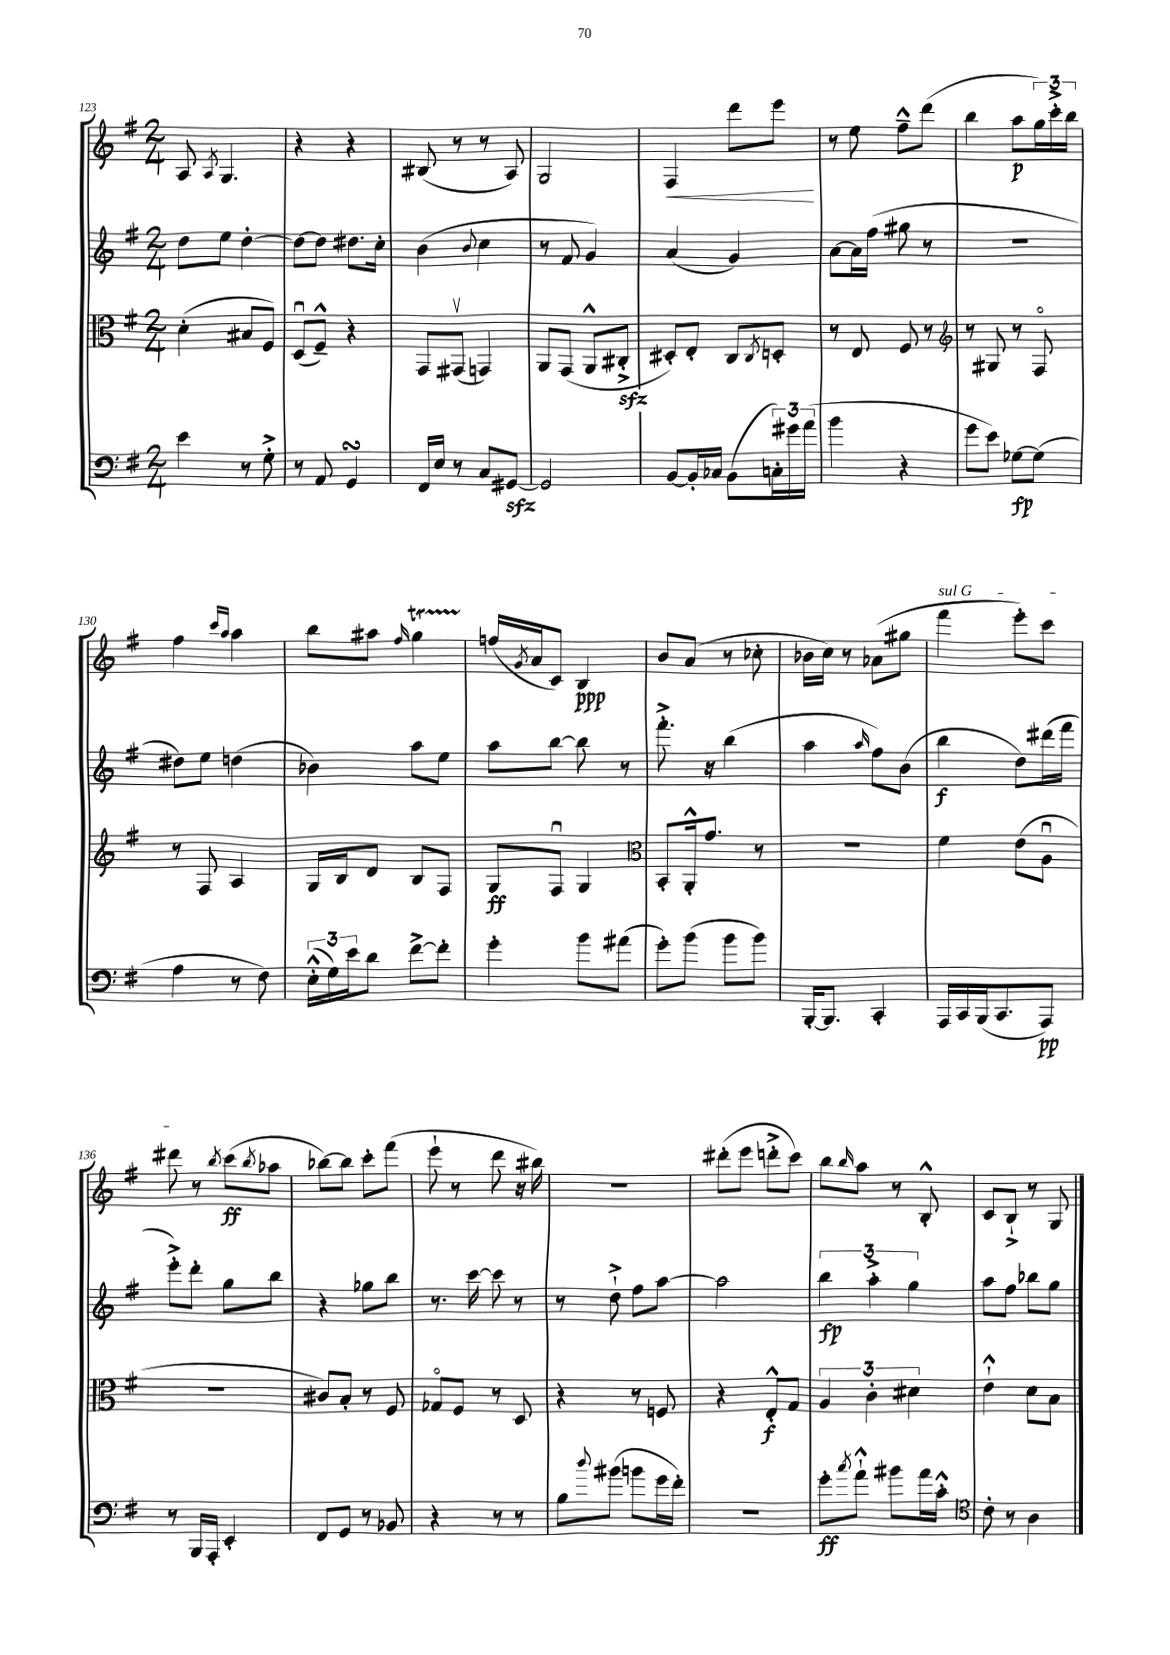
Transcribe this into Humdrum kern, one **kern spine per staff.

**kern	**dynam	**kern	**dynam	**kern	**dynam	**kern	**dynam
*part4	*part4	*part3	*part3	*part2	*part2	*part1	*part1
*staff4	*staff4	*staff3	*staff3	*staff2	*staff2	*staff1	*staff1
*clefF4	*	*clefC3	*	*clefG2	*	*clefG2	*
*k[f#]	*	*k[f#]	*	*k[f#]	*	*k[f#]	*
*M2/4	*	*M2/4	*	*M2/4	*	*M2/4	*
=123	=123	=123	=123	=123	=123	=123	=123
4e\	.	(4d'\	.	8dd\L	.	8A/	.
.	.	.	.	.	.	8qA/	.
.	.	.	.	8ee\J	.	4.G/	.
8r	.	8B#X/L	.	[4dd'\	.	.	.
8G'^\	.	8F#/J)	.	.	.	.	.
=124	=124	=124	=124	=124	=124	=124	=124
8r	.	(8Du/L	.	8dd\L_	.	4r	.
8AA/	.	8F#~^^/J)	.	8dd\J]	.	.	.
4GGsSSs/	.	4r	.	8.dd#X\L	.	4r	.
.	.	.	.	16cc'\Jk	.	.	.
=125	=125	=125	=125	=125	=125	=125	=125
16FF#/LL	.	8GG/L	.	(4b\	.	(8B#X/	.
16E/JJ	.	.	.	.	.	.	.
8r	.	(8GG#Xv/J	.	.	.	8r	.
.	.	.	.	8qqb/	.	.	.
8C/L	.	4GGn/)	.	4cc\	.	8r	.
[8GG#Xzz/J	.	.	.	.	.	8A/)	.
=126	=126	=126	=126	=126	=126	=126	=126
2GG#/]	.	8AA/L	.	8r	.	2G/	.
.	.	(8GG/J	.	8f#/	.	.	.
.	.	8AA^^/L	.	4g/)	.	.	.
.	.	8C#Xzz'^/J	.	.	.	.	.
=127	=127	=127	=127	=127	=127	=127	=127
!	!	!	!	!	!	!	!LO:HP:b
[8BB/L	.	8D#X'/L)	.	(4a/	.	4F#/	<
16BB'/L]	.	8E'/J	.	.	.	.	.
16C-X/JJ	.	.	.	.	.	.	.
(8BB\L	.	8C/L	.	4g/)	.	8ddd\L	.
.	.	8qC/	.	.	.	.	.
24Cn'\L)	.	8Dn'/J	.	.	.	8eee\J	.
24g#X\	.	.	.	.	.	.	.
(24a\JJ	.	.	.	.	.	.	.
.	.	.	.	.	.	.	[
=128	=128	=128	=128	=128	=128	=128	=128
4b\	.	8r	.	[8a\L	.	8r	.
.	.	8E/	.	16a\L]	.	8ee\	.
.	.	.	.	(16ff#\JJ	.	.	.
4r	.	8F#/	.	8gg#X\	.	8ff#~^^\L	.
.	.	8r	.	8r	.	(8ddd\J	.
=129	=129	=129	=129	=129	=129	=129	=129
*	*	*clefG2	*	*	*	*	*
8g\L	.	8r	.	2r	.	4bb\	.
8e\J)	.	8G#X/	.	.	.	.	.
[8G-X\L	fp	8r	.	.	.	8aa\L	p
(8G-\J]	.	8F#/	.	.	.	24gg\L)	.
.	.	.	.	.	.	24ccc'^\	.
.	.	.	.	.	.	24bb\JJ	.
!!LO:LB:g=z
=130	=130	=130	=130	=130	=130	=130	=130
4A\	.	8r	.	8dd#X\L)	.	4ff#\	.
.	.	8F#/	.	8ee\J	.	.	.
.	.	.	.	.	.	16qqccc/LL	.
.	.	.	.	.	.	16qqaa/JJ	.
8r	.	4A/	.	(4ddn\	.	4aa\	.
8F#\)	.	.	.	.	.	.	.
=131	=131	=131	=131	=131	=131	=131	=131
(24E'^^\LL	.	16G/LL	.	4b-X\)	.	8bb\L	.
24G\)	.	.	.	.	.	.	.
.	.	16B/J	.	.	.	.	.
24e\J	.	.	.	.	.	.	.
8d\J	.	8d/J	.	.	.	8aa#X\J	.
.	.	.	.	.	.	16qqff#/	.
[8f#^\L	.	8B/L	.	8aa\L	.	4ggT\	.
8f#'\J]	.	8F#/J	.	8ee\J	.	.	.
=132	=132	=132	=132	=132	=132	=132	=132
4g'\	.	8G/L	ff	8aa\L	.	(16ffn/LL	.
.	.	.	.	.	.	8qg/	.
.	.	.	.	.	.	16a/J	.
.	.	8F#u/J	.	[8bb\J	.	8c/J)	.
8b\L	.	4G/	.	8bb\]	.	4B/	ppp
(8a#X\J	.	.	.	8r	.	.	.
=133	=133	=133	=133	=133	=133	=133	=133
*	*	*clefC3	*	*	*	*	*
8g'\L)	.	8BB'/L	.	8.fff#'^\	.	8b/L	.
(8b\J	.	16AA'^^/k	.	.	.	(8a/J	.
.	.	8.g/J	.	16r	.	.	.
8b\L	.	.	.	(4bb\	.	8r	.
8b\J)	.	8r	.	.	.	8cc-X'\	.
=134	=134	=134	=134	=134	=134	=134	=134
[16BBB'/KL	.	2r	.	4aa\	.	16b-X\LL	.
8.BBB/J]	.	.	.	.	.	16cc\JJ)	.
.	.	.	.	.	.	8r	.
.	.	.	.	16qqaa/	.	.	.
4CC'/	.	.	.	8ff#\L)	.	(8a-X\L	.
.	.	.	.	(8b\J	.	8gg#X\J	.
=135	=135	=135	=135	=135	=135	=135	=135
!	!	!	!	!	!	!LO:TX:a:i:t=sul G	!
16AAA/LL	.	4f#\	.	4bb\	f	4fff#\	.
16CC/	.	.	.	.	.	.	.
(16BBB/J	.	.	.	.	.	.	.
8.CC/	.	.	.	.	.	.	.
.	.	(8e\L	.	8dd\L)	.	8eee'\L)	.
8AAA/J)	pp	8Au\J	.	(16ddd#X\L	.	8ccc\J	.
.	.	.	.	16fff#\JJ	.	.	.
!!LO:LB:g=z
=136	=136	=136	=136	=136	=136	=136	=136
8r	.	2r	.	8eee'^\L)	.	8ddd#X\	.
16BBB/LL	.	.	.	8ddd'\J	.	8r	.
16AAA'/JJ	.	.	.	.	.	.	.
.	.	.	.	.	.	8qbb/	.
4EE'/	.	.	.	8gg\L	.	(8ccc\L	ff
.	.	.	.	.	.	8qbb/	.
.	.	.	.	8bb\J	.	8aa-X\J	.
=137	=137	=137	=137	=137	=137	=137	=137
8FF#/L	.	8c#X/L)	.	4r	.	[8bb-X\L)	.
8GG/J	.	8B'/J	.	.	.	8bb-\J]	.
8r	.	8r	.	8gg-X\L	.	8ccc'\L	.
8BB-X/	.	8F#/	.	8bb\J	.	(8fff#\J	.
=138	=138	=138	=138	=138	=138	=138	=138
4r	.	8G-X/L	.	8.r	.	8eee`\	.
.	.	8F#/J	.	.	.	8r	.
.	.	.	.	[16ccc\	.	.	.
8r	.	8r	.	8ccc\]	.	8ddd\	.
8r	.	8D/	.	8r	.	16r	.
.	.	.	.	.	.	16bb#X\)	.
=139	=139	=139	=139	=139	=139	=139	=139
8B\L	.	4r	.	8r	.	2r	.
8qqdd/	.	.	.	.	.	.	.
(8b#X\J	.	.	.	8dd`^\	.	.	.
8bn\L	.	8r	.	8ff#\L	.	.	.
16g\L	.	8Fn/	.	[8aa\J	.	.	.
16f#'\JJ)	.	.	.	.	.	.	.
=140	=140	=140	=140	=140	=140	=140	=140
2r	.	4r	.	2aa\]	.	(8ddd#X'\L	.
.	.	.	.	.	.	8eee\J	.
.	.	8E'^^/L	f	.	.	8dddn'^\L	.
.	.	8G/J	.	.	.	8ccc\J)	.
=141	=141	=141	=141	=141	=141	=141	=141
8g'\L	ff	6A/	.	6bb\	fp	8bb\L	.
8qcc/	.	.	.	.	.	16qqbb/	.
8a`^^\J	.	.	.	.	.	8aa\J	.
.	.	6c'\	.	6aa'^\	.	.	.
8b#X\L	.	.	.	.	.	8r	.
.	.	6d#X\	.	6gg\	.	.	.
16a\L	.	.	.	.	.	8B'^^/	.
16c'^^\JJ	.	.	.	.	.	.	.
=142	=142	=142	=142	=142	=142	=142	=142
*clefC4	*	*	*	*	*	*	*
8c'\	.	4e`^^\	.	8aa\L	.	8c/L	.
8r	.	.	.	8ff#\J	.	8B`^/J	.
4A\	.	8d\L	.	8bb-X\L	.	8r	.
.	.	8B\J	.	8gg\J	.	8G/	.
==	==	==	==	==	==	==	==
*-	*-	*-	*-	*-	*-	*-	*-
